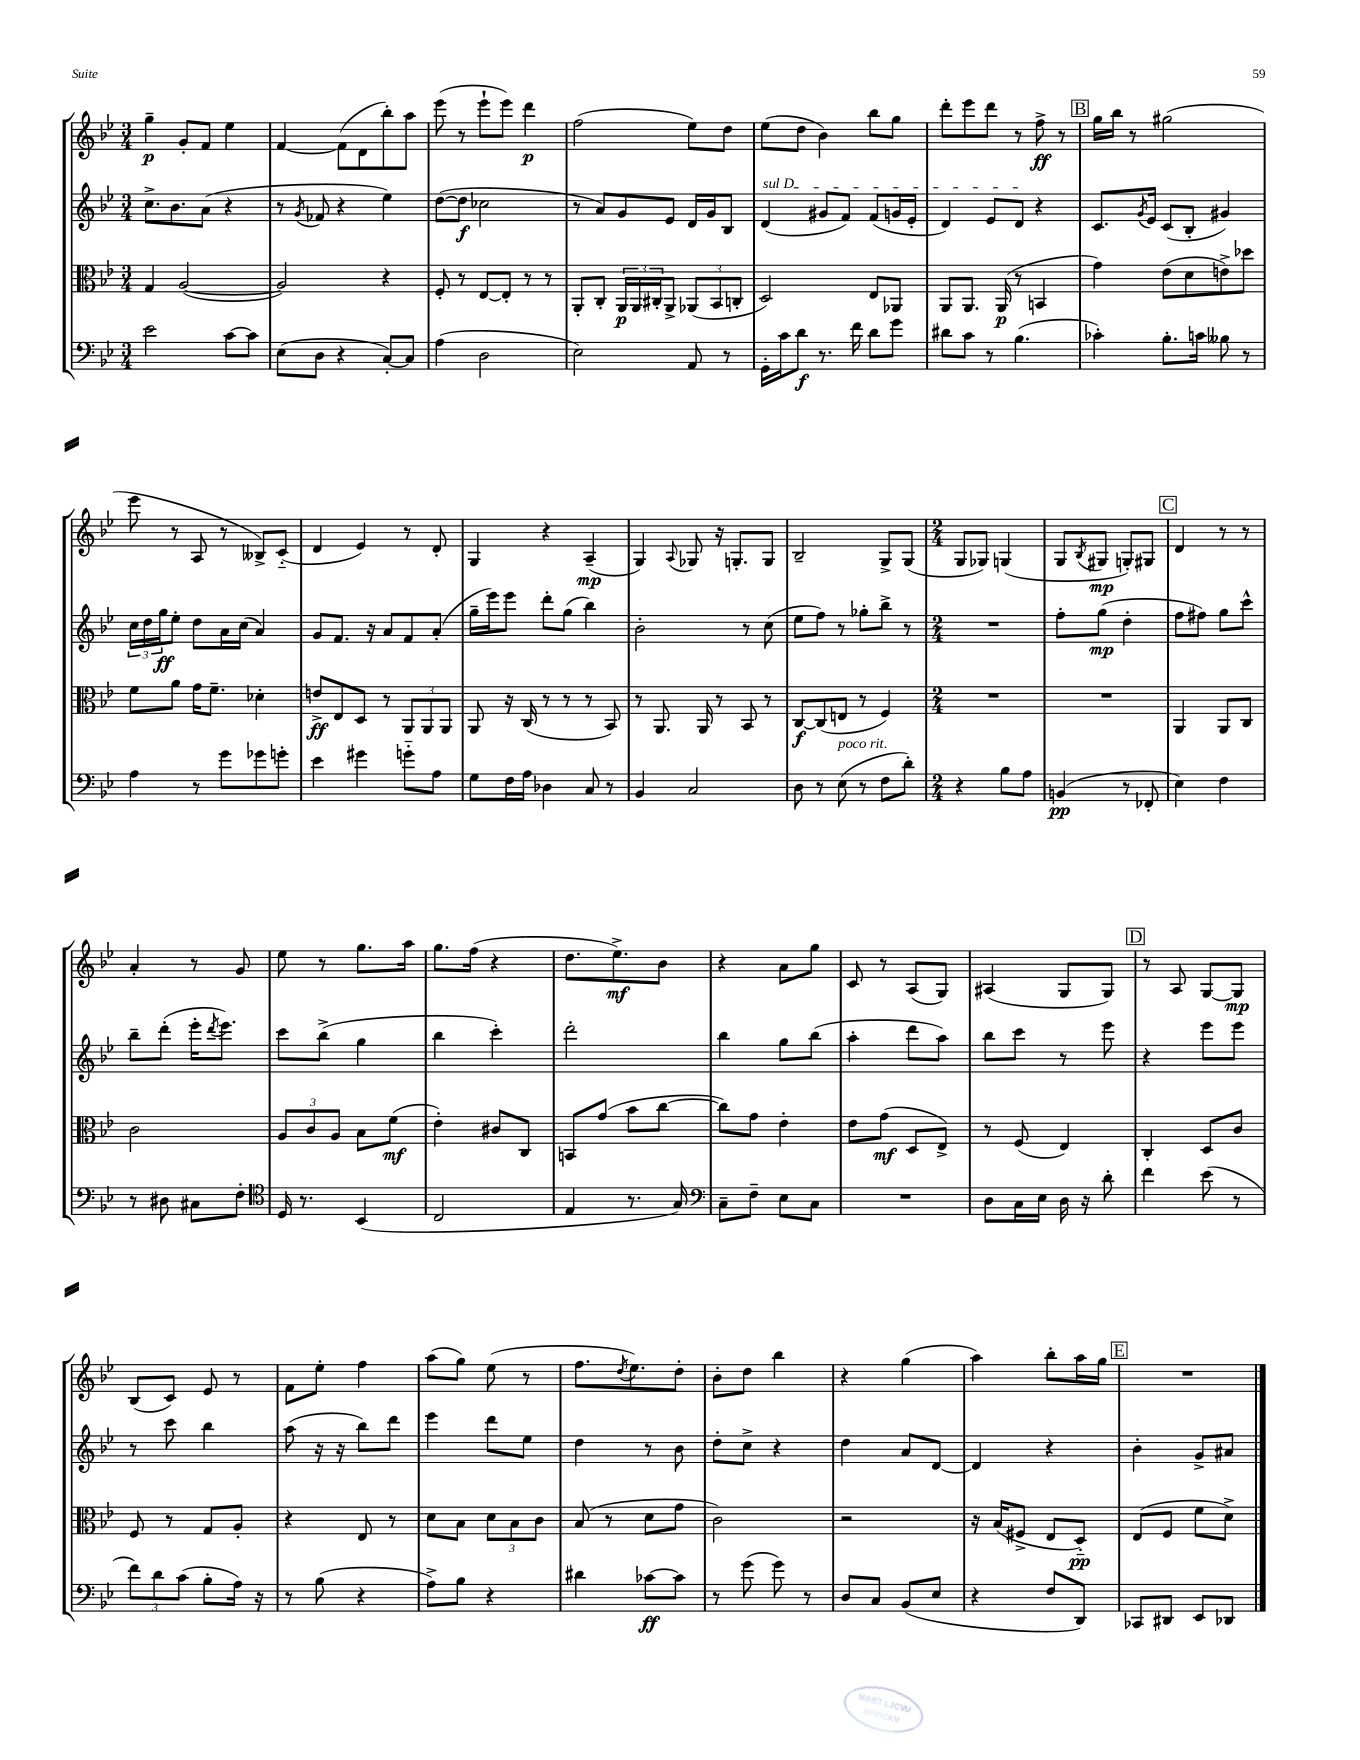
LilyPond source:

<<
\new StaffGroup <<
\new Staff = "s0" {
    \clef treble \key bes \major \numericTimeSignature \time 3/4
    g''4--\p g'8-. f'8 ees''4 |
    f'4~ f'8( d'8 bes''8-.) a''8 |
    ees'''8( r8 ees'''8-! ees'''8) d'''4\p |
    f''2( ees''8) d''8 |
    ees''8( d''8 bes'4) bes''8 g''8 |
    d'''8-. ees'''8 d'''8 r8 f''8->\ff r8 |
    \mark \markup { \box "B" } g''16 bes''16 r8 gis''2( |
    ees'''8 r8 a8 r8 beses8->) c'8-_( |
    d'4 ees'4) r8 d'8-. |
    g4 r4 a4--\mp( |
    g4) \appoggiatura { a8 } ges8 r16 g8.-. g8 |
    bes2-- g8-> g8( |
    \numericTimeSignature \time 2/4 g8 ges8) g4( |
    g8 \acciaccatura { bes8 } gis8\mp g8-.) gis8 |
    \mark \markup { \box "C" } d'4 r8 r8 |
    a'4-. r8 g'8 |
    ees''8 r8 g''8. a''16 |
    g''8. f''16( r4 |
    d''8. ees''8.->\mf) bes'8 |
    r4 a'8 g''8 |
    c'8 r8 a8( g8) |
    ais4( g8 g8) |
    \mark \markup { \box "D" } r8 a8 g8~ g8\mp |
    bes8( c'8) ees'8 r8 |
    f'8 ees''8-. f''4 |
    a''8( g''8) ees''8( r8 |
    f''8. \acciaccatura { d''8 } ees''8.) d''8-. |
    bes'8-. d''8 bes''4 |
    r4 g''4( |
    a''4) bes''8-. a''16 g''16 |
    \mark \markup { \box "E" } R2 \bar "|." |
}
\new Staff = "s1" {
    \clef treble \key bes \major \numericTimeSignature \time 3/4
    c''8.-> bes'8. a'8( r4 |
    r8 \acciaccatura { g'8 } fes'8 r4 ees''4) |
    d''8~( d''8\f ces''2 |
    r8 a'8) g'8 ees'8 d'16 g'16 bes8 |
    \once \override TextSpanner.bound-details.left.text = \markup { \italic "sul D" } d'4\startTextSpan( gis'8 f'8) f'8( g'16 ees'16-. |
    d'4) ees'8 d'8\stopTextSpan r4 |
    \mark \markup { \box "B" } c'8. \acciaccatura { g'8 } ees'16 c'8( bes8-. gis'4) |
    \tuplet 3/2 { c''16 d''16 g''16\ff } ees''8-. d''8 a'16 c''16( a'4) |
    g'8 f'8. r16 a'8 f'8 a'8-.( |
    g''16-- ees'''16) ees'''8 d'''8-. g''8( bes''4) |
    bes'2-. r8 c''8( |
    ees''8 f''8) r8 ges''8-. bes''8-> r8 |
    \numericTimeSignature \time 2/4 R2 |
    f''8-. g''8\mp( d''4-. |
    \mark \markup { \box "C" } f''8 fis''8) g''8 c'''8-^ |
    bes''8-- d'''8-.( ees'''16-. \acciaccatura { d'''8 } ees'''8.) |
    c'''8 bes''8->( g''4 |
    bes''4 c'''4-.) |
    d'''2-. |
    bes''4 g''8 bes''8( |
    a''4-. d'''8 a''8) |
    bes''8 c'''8 r8 ees'''8 |
    \mark \markup { \box "D" } r4 ees'''8 ees'''8 |
    r8 c'''8 bes''4 |
    a''8( r16 r16 bes''8) d'''8 |
    ees'''4 d'''8 ees''8 |
    d''4 r8 bes'8 |
    d''8-. c''8-> r4 |
    d''4 a'8 d'8~ |
    d'4 r4 |
    \mark \markup { \box "E" } bes'4-. g'8-> ais'8 \bar "|." |
}
\new Staff = "s2" {
    \clef alto \key bes \major \numericTimeSignature \time 3/4
    g4 a2~( |
    a2) r4 |
    f8-. r8 ees8~ ees8-. r8 r8 |
    a,8-. c8-. \tuplet 3/2 { a,16\p a,16 cis16-. } a,8-> \tuplet 3/2 { aes,8( bes,8 c8-. } |
    d2) ees8 aes,8 |
    a,8 a,8. a,16\p( r8 b,4 |
    \mark \markup { \box "B" } g'4) ees'8( d'8 e'8->) des''8 |
    f'8 a'8 g'16 f'8.-- des'4-. |
    e'8->\ff ees8 d8 r8 \tuplet 3/2 { a,8 a,8 a,8 } |
    a,8 r16 c16( r8 r8 r8 bes,8) |
    r8 a,8. a,16 r8 bes,8 r8 |
    c8~\f c8( e8 r8 f4) |
    \numericTimeSignature \time 2/4 R2 |
    R2 |
    \mark \markup { \box "C" } a,4 a,8 c8 |
    c'2 |
    \tuplet 3/2 { a8 c'8 a8 } bes8 f'8\mf( |
    ees'4-.) cis'8 c8 |
    b,8 g'8( bes'8 c''8~ |
    c''8) g'8 ees'4-. |
    ees'8 g'8\mf( d8 ees8->) |
    r8 f8( ees4) |
    \mark \markup { \box "D" } c4-. d8 c'8 |
    f8 r8 g8 a8-. |
    r4 ees8 r8 |
    d'8 bes8 \tuplet 3/2 { d'8 bes8 c'8 } |
    bes8( r8 d'8 g'8 |
    c'2) |
    r2 |
    r16 bes16( fis8-> ees8 d8-_\pp) |
    \mark \markup { \box "E" } ees8( f8 f'8 d'8->) \bar "|." |
}
\new Staff = "s3" {
    \clef bass \key bes \major \numericTimeSignature \time 3/4
    ees'2 c'8~ c'8 |
    ees8( d8 r4 c8~-.) c8 |
    a4( d2 |
    ees2) a,8 r8 |
    g,16-. c'16 d'8\f r8. f'16 d'8 g'8 |
    dis'8 c'8 r8 bes4.( |
    \mark \markup { \box "B" } ces'4-.) bes8.-. c'16 beses8 r8 |
    a4 r8 g'8 ges'8 g'8-. |
    ees'4 gis'4 g'8-_ a8 |
    g8 f16 a16 des4 c8 r8 |
    bes,4 c2 |
    d8 r8 ees8^\markup { \italic "poco rit." }( r8 f8 d'8-.) |
    \numericTimeSignature \time 2/4 r4 bes8 a8 |
    b,4\pp( r8 fes,8-. |
    \mark \markup { \box "C" } ees4) f4 |
    r8 dis8 cis8 f8-. |
    \clef tenor d16 r8. bes,4( |
    c2 |
    ees4 r8. g16) |
    \clef bass c8-- f8-- ees8 c8 |
    R2 |
    d8 c16 ees16 d16 r16 d'8-. |
    \mark \markup { \box "D" } f'4 ees'8( r8 |
    \tuplet 3/2 { f'8) d'8 c'8( } bes8-. a16) r16 |
    r8 bes8( r4 |
    a8->) bes8 r4 |
    dis'4 ces'8~\ff ces'8 |
    r8 g'8( g'8) r8 |
    d8 c8 bes,8( ees8 |
    r4 f8 d,8) |
    \mark \markup { \box "E" } ces,8 dis,8 ees,8 des,8 \bar "|." |
}
>>
>>
\layout { \context { \Score \remove "Bar_number_engraver" } }
